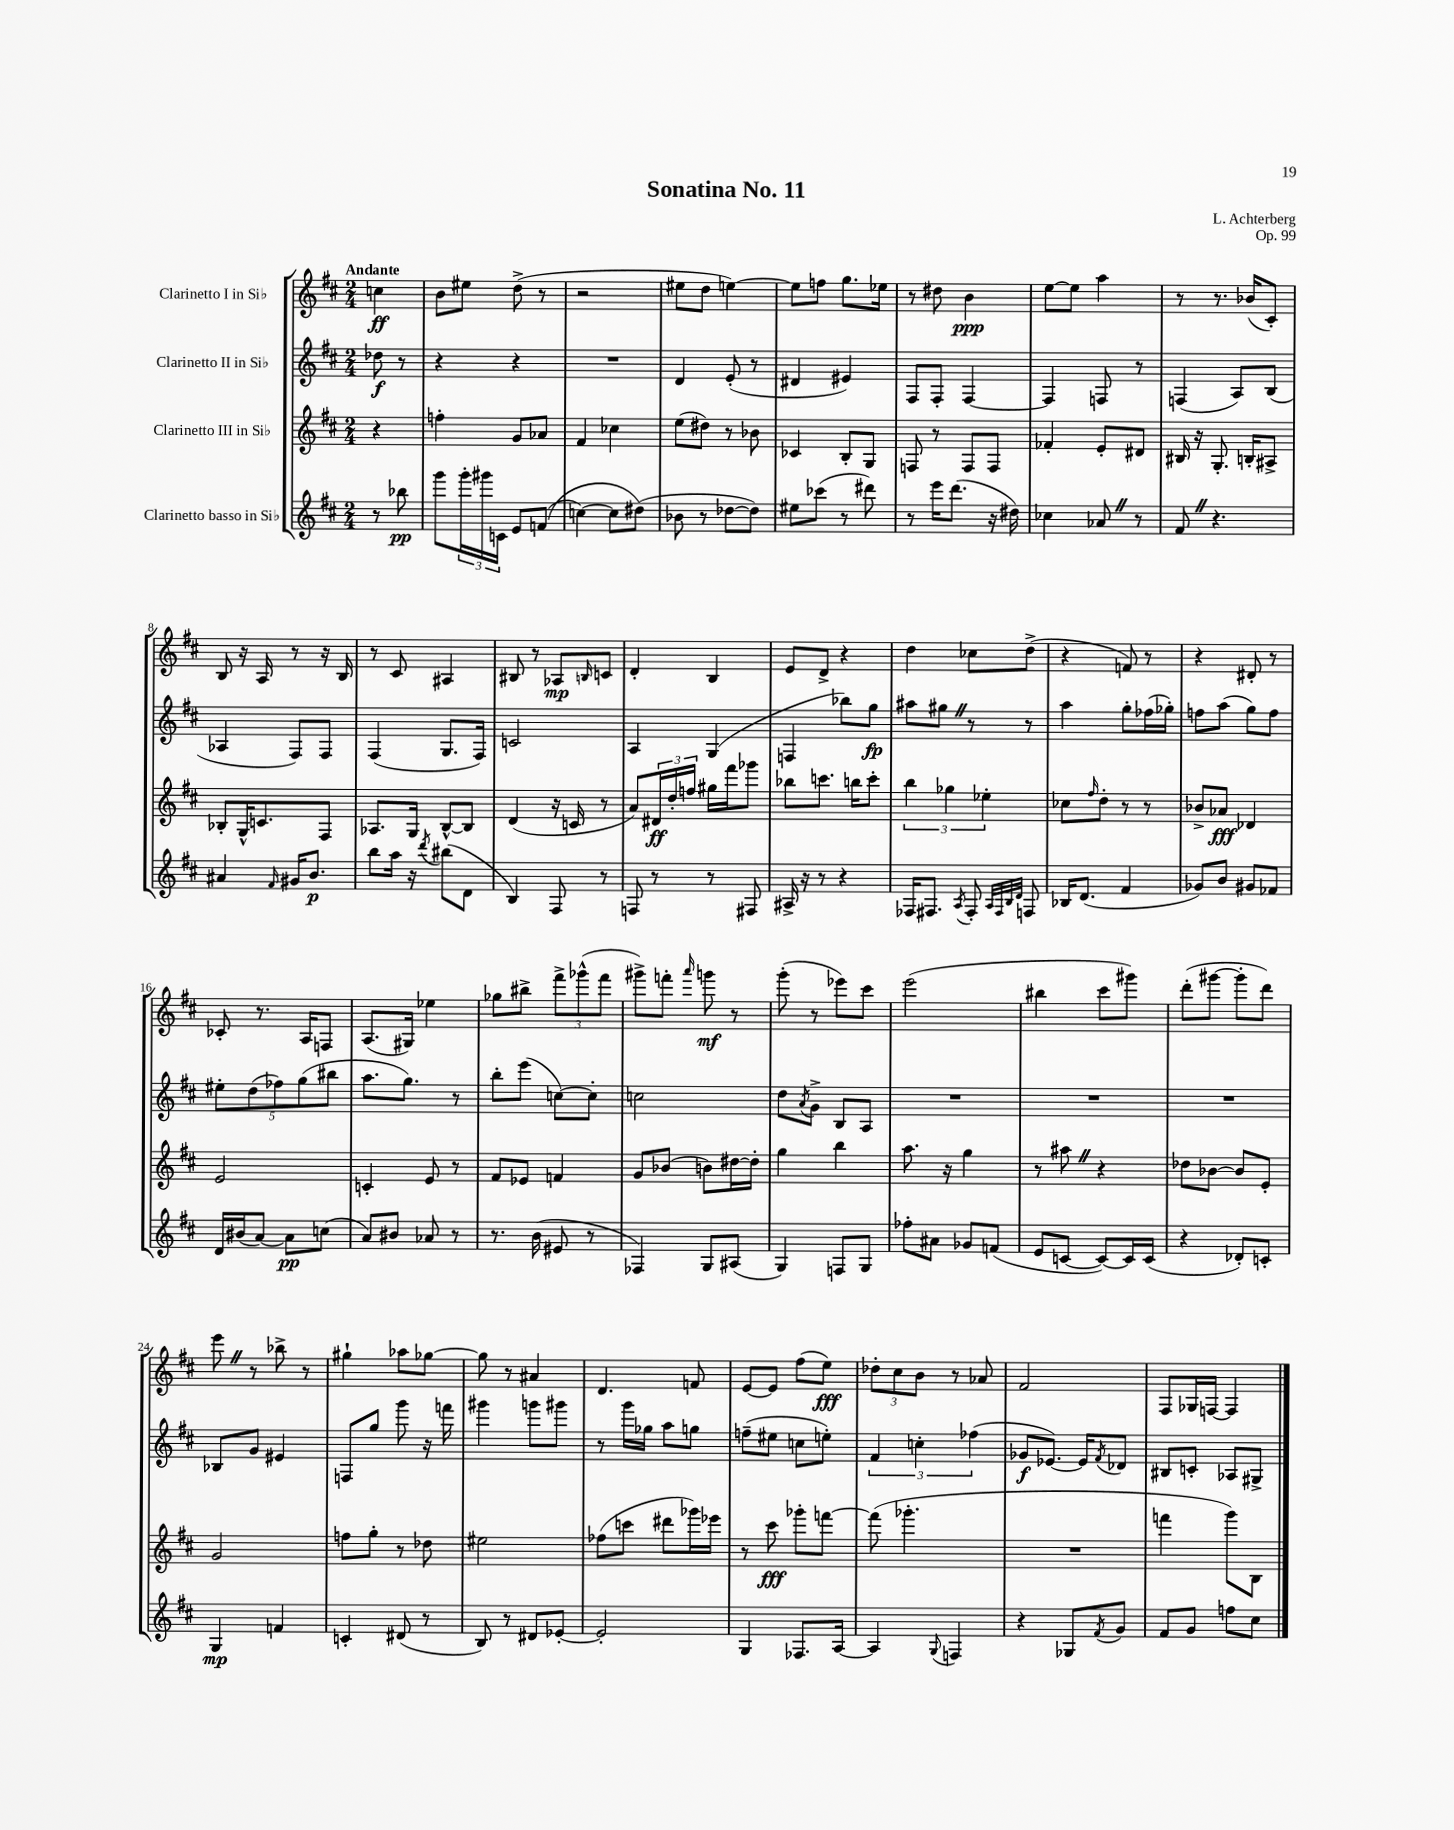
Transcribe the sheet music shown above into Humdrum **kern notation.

**kern	**dynam	**kern	**dynam	**kern	**dynam	**kern	**dynam
*part4	*part4	*part3	*part3	*part2	*part2	*part1	*part1
*staff4	*staff4	*staff3	*staff3	*staff2	*staff2	*staff1	*staff1
*I"Clarinetto basso in Si♭	*	*I"Clarinetto III in Si♭	*	*I"Clarinetto II in Si♭	*	*I"Clarinetto I in Si♭	*
*clefG2	*	*clefG2	*	*clefG2	*	*clefG2	*
*k[f#c#]	*	*k[f#c#]	*	*k[f#c#]	*	*k[f#c#]	*
*M2/4	*	*M2/4	*	*M2/4	*	*M2/4	*
=	=	=	=	=	=	=	=
!	!	!	!	!	!	!LO:TX:a:B:t=Andante	!
8r	.	4r	.	8dd-X\	f	4ccn\	ff
8bb-X\	pp	.	.	8r	.	.	.
=1	=1	=1	=1	=1	=1	=1	=1
8ggg\L	.	4ffn'\	.	4r	.	8b\L	.
24ggg'\L	.	.	.	.	.	8ee#X\J	.
24ggg#X\	.	.	.	.	.	.	.
24cn\JJ	.	.	.	.	.	.	.
8e/L	.	8g/L	.	4r	.	(8dd^\	.
((8fn/J	.	8a-X/J	.	.	.	8r	.
=2	=2	=2	=2	=2	=2	=2	=2
[4ccn\)	.	4f#/	.	2r	.	2r	.
8cc\L]	.	4cc-X\	.	.	.	.	.
(8dd#X\J)	.	.	.	.	.	.	.
=3	=3	=3	=3	=3	=3	=3	=3
8b-X\	.	(8ee\L	.	4d/	.	8ee#X\L	.
8r	.	8dd#X\J)	.	.	.	8dd\J	.
[8dd-X\L	.	8r	.	(8e'/	.	[4een\)	.
8dd-\J])	.	8b-X\	.	8r	.	.	.
=4	=4	=4	=4	=4	=4	=4	=4
8ee#X\L	.	4c-X/	.	4d#X/	.	8ee\L]	.
(8ccc-X\J	.	.	.	.	.	8ffn\J	.
8r	.	8B'/L	.	4e#X/)	.	8.gg\L	.
8ddd#X\)	.	8G/J	.	.	.	.	.
.	.	.	.	.	.	16ee-X\Jk	.
=5	=5	=5	=5	=5	=5	=5	=5
8r	.	8Fn/	.	8F#/L	.	8r	.
16eee\KL	.	8r	.	8F#'/J	.	8dd#X\	.
(8.ddd\J	.	.	.	.	.	.	.
.	.	8F/L	.	[4F#/	.	4b\	ppp
16r	.	8F/J	.	.	.	.	.
16dd#X\)	.	.	.	.	.	.	.
=6	=6	=6	=6	=6	=6	=6	=6
4cc-X\	.	4f-X'/	.	4F#/]	.	[8ee\L	.
.	.	.	.	.	.	8ee\J]	.
8a-XZ/	.	8e'/L	.	8Fn/	.	4aa\	.
8r	.	8d#X/J	.	8r	.	.	.
=7	=7	=7	=7	=7	=7	=7	=7
8f#Z/	.	16B#X/	.	(4Fn/	.	8r	.
.	.	16r	.	.	.	.	.
4.r	.	8.G'/	.	.	.	8.r	.
.	.	.	.	8A/L)	.	.	.
.	.	16Bn'/KL	.	.	.	(16b-X/KL	.
.	.	8A#X^/J	.	(8B/J	.	8c#'/J)	.
!!LO:LB:g=z
=8	=8	=8	=8	=8	=8	=8	=8
4a#X/	.	8B-X'/L	.	4A-X/	.	8B/	.
.	.	16G^^/K	.	.	.	16r	.
.	.	8.cn/	.	.	.	16A/	.
16qqf#/	.	.	.	.	.	.	.
16g#X/KL	.	.	.	8F#/L)	.	8r	.
8.b/J	p	.	.	.	.	.	.
.	.	8F#/J	.	8F#/J	.	16r	.
.	.	.	.	.	.	16B/	.
=9	=9	=9	=9	=9	=9	=9	=9
8bb\L	.	8.A-X/L	.	(4F#/	.	8r	.
16aa\Jk	.	.	.	.	.	8c#/	.
16r	.	16G/Jk	.	.	.	.	.
8qddd/	.	.	.	.	.	.	.
(8bb#X\L	.	[8B^^/L	.	8.G/L	.	4A#X/	.
8d\J	.	8B/J]	.	.	.	.	.
.	.	.	.	16F#/Jk)	.	.	.
=10	=10	=10	=10	=10	=10	=10	=10
4B/)	.	(4d/	.	2cn/	.	8B#X/	.
.	.	.	.	.	.	8r	.
8F#/	.	16r	.	.	.	8A-X/L	mp
.	.	16cn/	.	.	.	.	.
.	.	.	.	.	.	16qqBn/	.
8r	.	8r	.	.	.	8cn/J	.
=11	=11	=11	=11	=11	=11	=11	=11
8Fn/	.	8a/L)	.	4A/	.	4d'/	.
8r	.	24d#X/L	ff	.	.	.	.
.	.	24dd'/	.	.	.	.	.
.	.	24ffn/JJ	.	.	.	.	.
8r	.	16gg#X\LL	.	(4G/	.	4B/	.
.	.	16fff#\J	.	.	.	.	.
8F#X/	.	8ggg-X\J	.	.	.	.	.
=12	=12	=12	=12	=12	=12	=12	=12
16A#X^/	.	8bb-X\L	.	4Fn/	.	8e/L	.
16r	.	.	.	.	.	.	.
8r	.	8.cccn\J	.	.	.	8d^/J	.
4r	.	.	.	8bb-X\L)	.	4r	.
.	.	16bbn\KL	.	.	.	.	.
.	.	8ccc'\J	.	8gg\J	fp	.	.
=13	=13	=13	=13	=13	=13	=13	=13
16F-X/KL	.	6bb\	.	8aa#X\L	.	4dd\	.
8.F#X/J	.	.	.	.	.	.	.
.	.	.	.	8gg#XZ\J	.	.	.
.	.	6gg-X\	.	.	.	.	.
8qA/	.	.	.	.	.	.	.
8F#'/	.	.	.	8r	.	8cc-X\L	.
.	.	6ee-X'\	.	.	.	.	.
32qqA/LLL	.	.	.	.	.	.	.
32qqF#/	.	.	.	.	.	.	.
32qqB/	.	.	.	.	.	.	.
32qqd/JJJ	.	.	.	.	.	.	.
8Fn/	.	.	.	8r	.	(8dd^\J	.
=14	=14	=14	=14	=14	=14	=14	=14
16B-X/KL	.	8cc-X\L	.	4aa\	.	4r	.
(8.d/J	.	.	.	.	.	.	.
.	.	16qqff#/	.	.	.	.	.
.	.	8dd'\J	.	.	.	.	.
4f#/	.	8r	.	8gg'\L	.	8fn/)	.
.	.	8r	.	(16ff-X\L	.	8r	.
.	.	.	.	16gg-X'\JJ)	.	.	.
=15	=15	=15	=15	=15	=15	=15	=15
8g-X/L)	.	8b-X^/L	.	8ffn\L	.	4r	.
8b/J	.	8a-X/J	fff	(8aa\J	.	.	.
8g#X/L	.	4d-X/	.	8gg\L)	.	8d#X'/	.
8f-X/J	.	.	.	8ff\J	.	8r	.
!!LO:LB:g=z
=16	=16	=16	=16	=16	=16	=16	=16
16d/LL	.	2e/	.	10ee#X'\L	.	8c-X'/	.
(16b#X/J	.	.	.	.	.	.	.
.	.	.	.	(10dd\	.	.	.
[8a/J)	.	.	.	.	.	8.r	.
.	.	.	.	10ff-X\)	.	.	.
8a\L]	pp	.	.	.	.	.	.
.	.	.	.	(10gg\	.	.	.
.	.	.	.	.	.	16A/KL	.
(8ccn\J	.	.	.	.	.	8Fn/J	.
.	.	.	.	10bb#X\J	.	.	.
=17	=17	=17	=17	=17	=17	=17	=17
8a/L)	.	4cn'/	.	8.aa\L	.	(8.A/L	.
8b#X/J	.	.	.	.	.	.	.
.	.	.	.	8.gg\J)	.	16G#X/Jk)	.
8a-X/	.	8e/	.	.	.	4ee-X\	.
8r	.	8r	.	8r	.	.	.
=18	=18	=18	=18	=18	=18	=18	=18
8.r	.	8f#/L	.	8bb'\L	.	8gg-X\L	.
.	.	8e-X/J	.	(8eee\J	.	8bb#X^\J	.
(16b\	.	.	.	.	.	.	.
8e#X/	.	4fn/	.	[8ccn\L)	.	12fff#^\L	.
.	.	.	.	.	.	(12ggg-X^^\	.
8r	.	.	.	8cc'\J]	.	.	.
.	.	.	.	.	.	12fff#\J	.
=19	=19	=19	=19	=19	=19	=19	=19
4F-X/)	.	8g/L	.	2ccn\	.	8ggg#X^\L)	.
.	.	(8b-X/J	.	.	.	8fffn'\J	.
.	.	.	.	.	.	16qqaaa/	.
8G/L	.	8bn\L)	.	.	.	8gggn\	mf
(8A#X/J	.	[16dd#X\L	.	.	.	8r	.
.	.	16dd#'\JJ]	.	.	.	.	.
=20	=20	=20	=20	=20	=20	=20	=20
4G/)	.	4gg\	.	8dd\L	.	(8ggg'\	.
.	.	.	.	8qa/	.	.	.
.	.	.	.	8g^\J	.	8r	.
8Fn/L	.	4bb\	.	8B/L	.	8eee-X\L)	.
8G/J	.	.	.	8A/J	.	8ccc#\J	.
=21	=21	=21	=21	=21	=21	=21	=21
8ff-X'\L	.	8.aa\	.	2r	.	(2eee\	.
8a#X\J	.	.	.	.	.	.	.
.	.	16r	.	.	.	.	.
8g-X/L	.	4gg\	.	.	.	.	.
(8fn/J	.	.	.	.	.	.	.
=22	=22	=22	=22	=22	=22	=22	=22
8e/L	.	8r	.	2r	.	4bb#X\	.
[8cn/J	.	8aa#XZ\	.	.	.	.	.
8c/L_)	.	4r	.	.	.	8ccc#\L	.
16c/L]	.	.	.	.	.	8ggg#X\J)	.
(16c/JJ	.	.	.	.	.	.	.
=23	=23	=23	=23	=23	=23	=23	=23
4r	.	8dd-X\L	.	2r	.	(8ddd'\L	.
.	.	[8b-X\J	.	.	.	[8ggg#X\J	.
8d-X'/L)	.	8b-/L]	.	.	.	8ggg#'\L]	.
8cn'/J	.	8e'/J	.	.	.	8ddd\J)	.
!!LO:LB:g=z
=24	=24	=24	=24	=24	=24	=24	=24
4G/	mp	2g/	.	8B-X/L	.	8eeeZ\	.
.	.	.	.	8g/J	.	8r	.
4fn/	.	.	.	4e#X/	.	8bb-X^\	.
.	.	.	.	.	.	8r	.
=25	=25	=25	=25	=25	=25	=25	=25
4cn'/	.	8ffn\L	.	8Fn/L	.	4gg#X`\	.
.	.	8gg'\J	.	8gg/J	.	.	.
(8d#X/	.	8r	.	8ggg\	.	8aa-X\L	.
8r	.	8dd-X\	.	16r	.	[8gg-X\J	.
.	.	.	.	16fffn\	.	.	.
=26	=26	=26	=26	=26	=26	=26	=26
8B/)	.	2ee#X\	.	4ggg#X\	.	8gg-\]	.
8r	.	.	.	.	.	8r	.
8d#X/L	.	.	.	8gggn\L	.	4a#X/	.
[8e-X'/J	.	.	.	8ggg#X\J	.	.	.
=27	=27	=27	=27	=27	=27	=27	=27
2e-'/]	.	(8ff-X\L	.	8r	.	4.d/	.
.	.	8cccn\J	.	16ggg\LL	.	.	.
.	.	.	.	16gg-X\JJ	.	.	.
.	.	8ddd#X\L	.	8aa\L	.	.	.
.	.	16ggg-X\L)	.	8ggn\J	.	8fn/	.
.	.	16eee-X\JJ	.	.	.	.	.
=28	=28	=28	=28	=28	=28	=28	=28
4G/	.	8r	.	(8ffn~\L	.	[8e/L	.
.	.	8ccc#\	fff	8ee#X\J	.	8e/J]	.
8.F-X/L	.	8ggg-X'\L	.	8ccn\L	.	(8ff#\L	.
.	.	[8fffn\J	.	8een'\J)	.	8ee\J)	fff
[16A/Jk	.	.	.	.	.	.	.
=29	=29	=29	=29	=29	=29	=29	=29
4A/]	.	(8fff\]	.	6f#/	.	12dd-X'\L	.
.	.	.	.	.	.	12cc#\	.
.	.	4.ggg-X'\	.	.	.	.	.
.	.	.	.	6ccn'\	.	12b\J	.
8qqG/	.	.	.	.	.	.	.
4Fn/	.	.	.	.	.	8r	.
.	.	.	.	(6ff-X\	.	.	.
.	.	.	.	.	.	8a-X/	.
=30	=30	=30	=30	=30	=30	=30	=30
4r	.	2r	.	8g-X/L	f	2f#/	.
.	.	.	.	[8.e-X/J)	.	.	.
8G-X/L	.	.	.	.	.	.	.
.	.	.	.	16e-/KL]	.	.	.
8qf#/	.	.	.	8qf#/	.	.	.
8g/J	.	.	.	8d-X/J	.	.	.
=31	=31	=31	=31	=31	=31	=31	=31
8f#/L	.	4fffn\	.	8B#X/L	.	8F#/L	.
8g/J	.	.	.	8cn'/J	.	16G-X/L	.
.	.	.	.	.	.	[16Fn/JJ	.
8ffn\L	.	8ggg\L)	.	8A-X/L	.	4F/]	.
8cc#\J	.	8B\J	.	8G#X^/J	.	.	.
==	==	==	==	==	==	==	==
*-	*-	*-	*-	*-	*-	*-	*-
